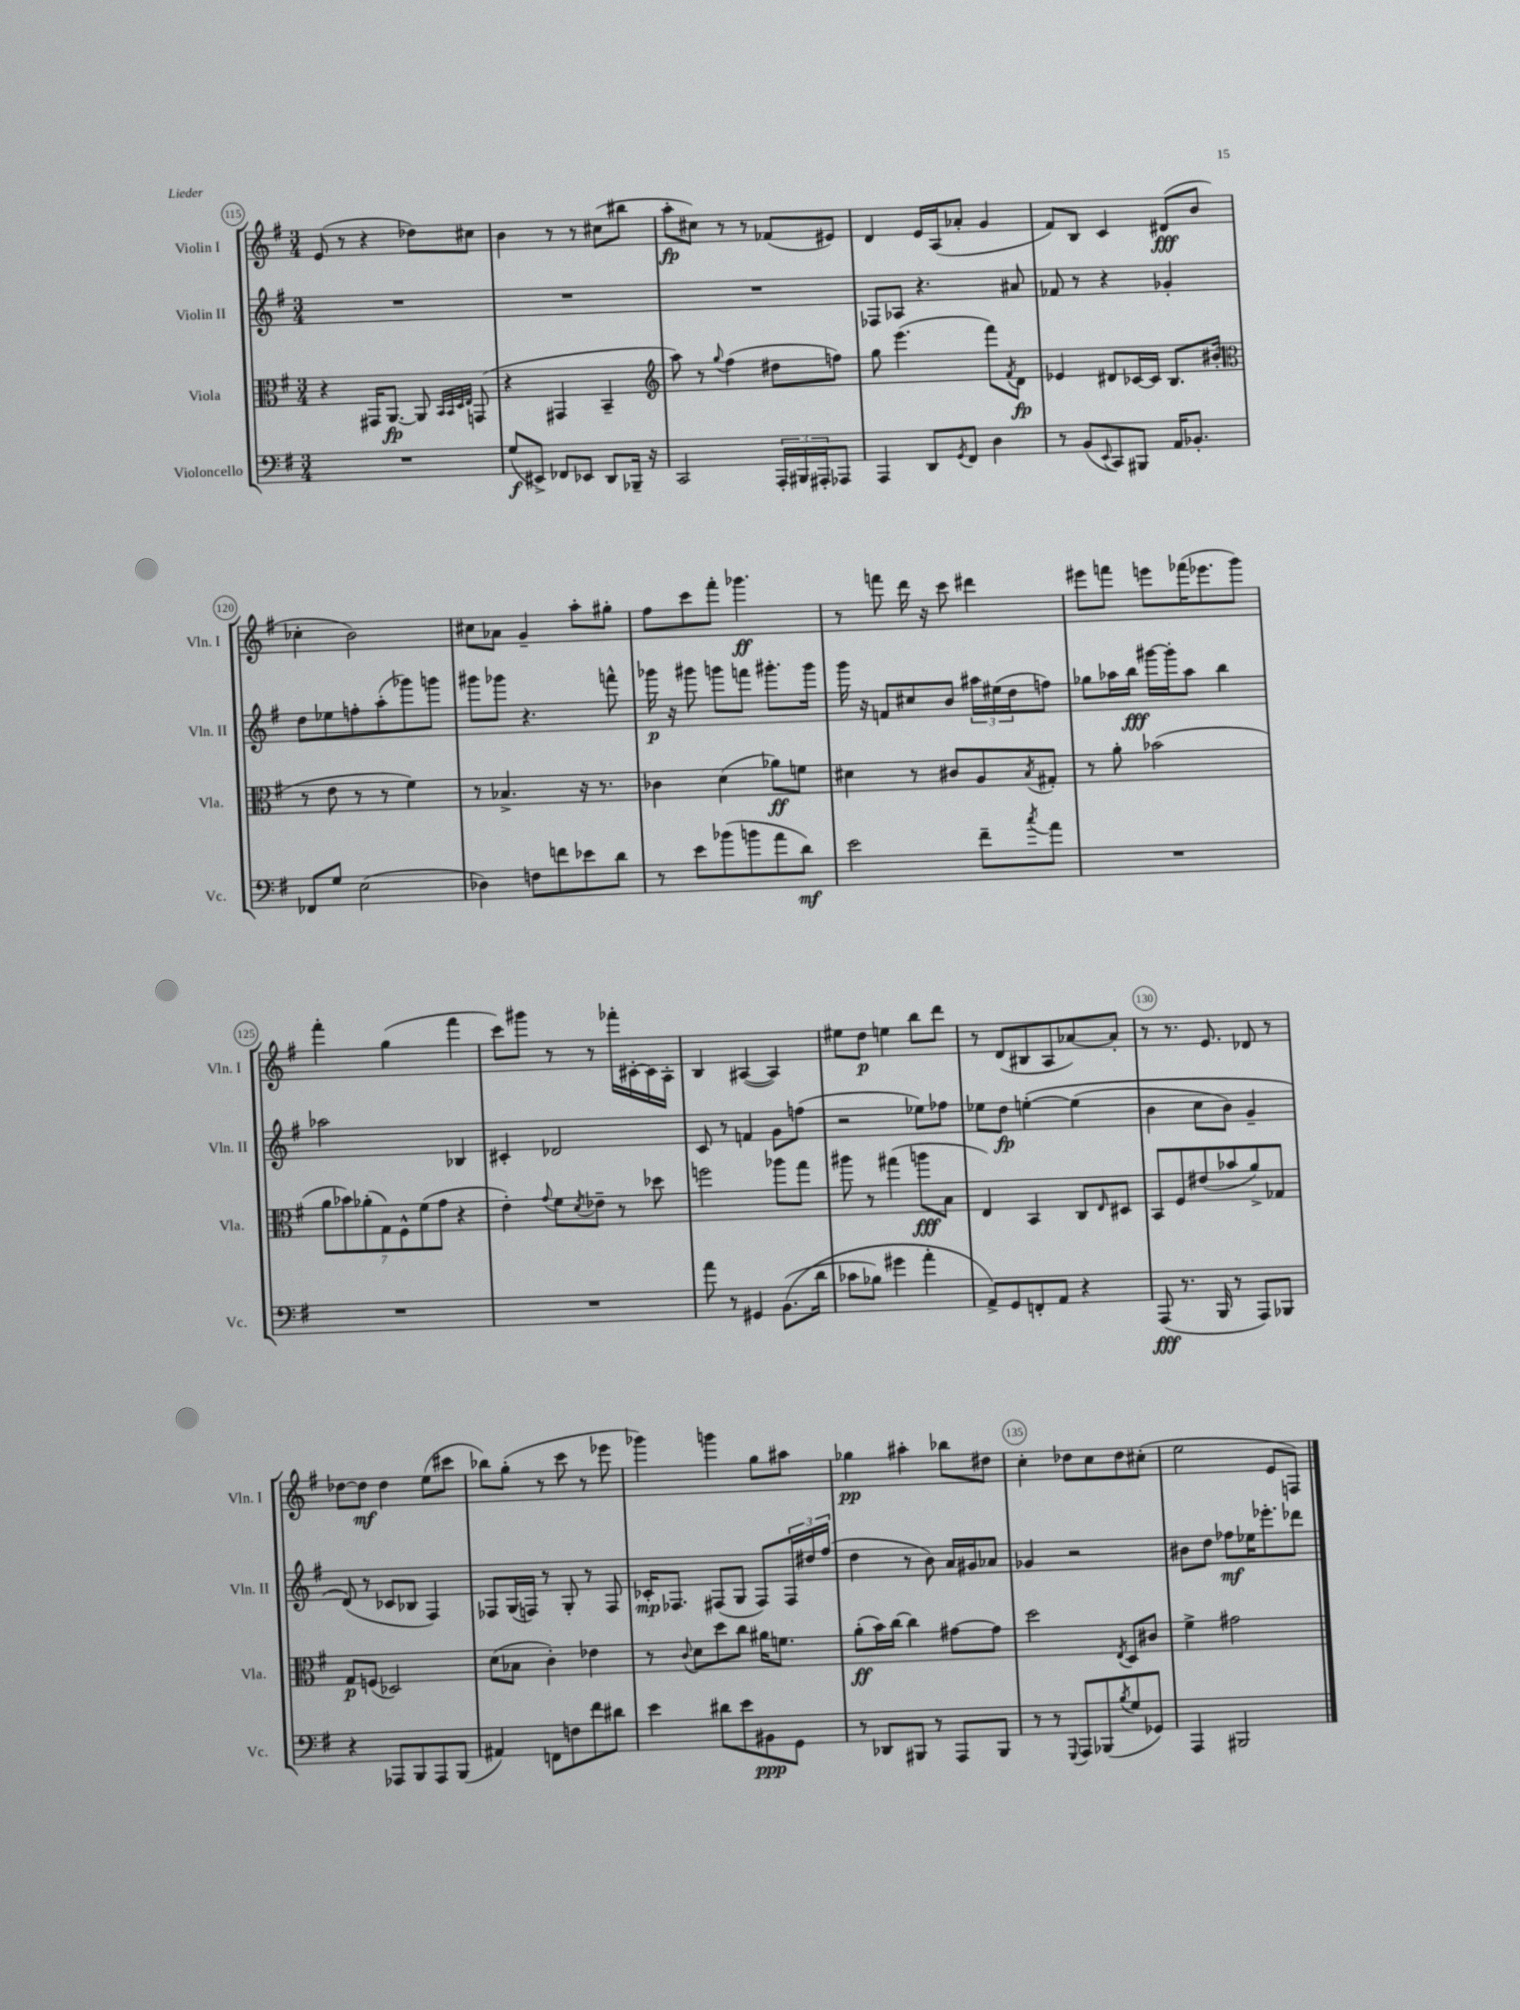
<<
\new StaffGroup <<
\new Staff = "s0" \with { instrumentName = "Violin I" shortInstrumentName = "Vln. I" } {
    \clef treble \key g \major \numericTimeSignature \time 3/4
    e'8( r8 r4 des''8) cis''8 |
    b'4 r8 r8 cis''8( bis''8 |
    a''8-.\fp cis''8) r8 r8 fes'8( eis'8) |
    d'4 e'16 a16( aes'8-. g'4 |
    fis'8) b8 c'4 dis'8\fff( b'8 |
    ces''4-. b'2) |
    cis''8 aes'8 g'4-- a''8-. gis''8-. |
    fis''8 c'''8 fis'''8-. ges'''4.\ff |
    r8 f'''8 d'''16 r16 c'''8 dis'''4 |
    eis'''8 f'''8 e'''8 fes'''16( ees'''8. g'''8) |
    fis'''4-. g''4( fis'''4 |
    c'''8) gis'''8 r8 r8 fes'''16-. cis'16~-. cis'16 a16-. |
    b4 ais4~( ais4) |
    eis''8 d''8\p e''4 b''8 d'''8 |
    r8 d'8( bis8 a8 aes'8~) aes'8-. |
    r8 r8. e'8. des'8 r8 |
    des''8~ des''8\mf des''4 e''8( cis'''8 |
    bes''8) g''8-.( r8 c'''8 r8 ees'''8 |
    ges'''4) g'''4 g''8 ais''8 |
    ges''4\pp ais''4-. bes''8 dis''8 |
    c''4-. des''8 c''8 des''8 cis''8-.( |
    e''2 e'8 f8) \bar "|." |
}
\new Staff = "s1" \with { instrumentName = "Violin II" shortInstrumentName = "Vln. II" } {
    \clef treble \key g \major \numericTimeSignature \time 3/4
    R2. |
    R2. |
    R2. |
    fes8 aes8 r4. ais'8 |
    fes'8 r8 r4 ges'4-. |
    d''8 ees''8 f''8-. a''8-.( ges'''8) g'''8 |
    gis'''8 ges'''8 r4. f'''8-^ |
    ges'''16\p r16 gis'''8 g'''8 f'''8 gis'''8.-. gis'''16 |
    g'''16 r16 f'8 cis''8 b'8 \tuplet 3/2 { ais''16 eis''16( d''16 } f''8) |
    ges''8 aes''16 b''16\fff gis'''16~ gis'''16-. aes''8 b''4 |
    aes''2 bes4 |
    cis'4-. des'2 |
    c'8 r8 f'4 g'8 f''8( |
    r2 ees''8) fes''8 |
    ees''8 d''8\fp e''4~-.\( e''4( |
    b'4 c''8 b'8) g'4-- |
    d'8(\) r8 ces'8 bes8 fis4) |
    fes8 g16( f16) r8 g8-. r8 f8 |
    ces'16-.\mp fes8. fis8( g8 fis8) \tuplet 3/2 { fis16 dis''16 fis''16( } |
    d''4 r8 b'8) a'16 gis'16 aes'8 |
    ges'4 r2 |
    bis'8 d''8 fes''8\mf ees''16 ees'''8.-. des'''8 \bar "|." |
}
\new Staff = "s2" \with { instrumentName = "Viola" shortInstrumentName = "Vla." } {
    \clef alto \key g \major \numericTimeSignature \time 3/4
    r4 gis,16 a,8.~\fp a,8 \grace { b,32 b,32 d32 e32 } g,8( |
    r4 gis,4 b,4-- |
    \clef treble a''8) r8 \appoggiatura { g''8 } fis''4( dis''8 f''8) |
    g''8 e'''4.( fis'''8) \acciaccatura { fis'8 } d'8\fp |
    ees'4 dis'8 ces'16~ ces'16 b8. bis'16-.( |
    \clef alto r8 e'8 r8 r8 fis'4) |
    r8 bes4.-> r16 r8. |
    ces'4 d'4( aes'8\ff) f'8 |
    dis'4 r8 cis'8 a8 \acciaccatura { b8 } gis8-. |
    r8 a'8-. bes'2( |
    \tuplet 7/4 { a'8 bes'8) aes'8-.( g8) fis8-^ fis'8( g'8 } r4 |
    e'4-.) \appoggiatura { g'8 } fis'8 \acciaccatura { d'8 } ees'8-- r8 des''8 |
    f''2 aes''8 g''8 |
    ais''8 r8 gis''4( a''8\fff b8 |
    e4) b,4 c8 \grace { e16 } dis8 |
    b,8 fis8 eis'8( bes'8 a'8->) ges8 |
    g8\p f8( des2) |
    d'8( bes8 c'4-.) ees'4 |
    r8 \appoggiatura { c'8 } d'8 d''8 c''8 ais'16 f'8. |
    a'8-.\ff( b'16) c''16~ c''4 gis'8~ gis'8 |
    d''2 \acciaccatura { e8 } d8 cis'8 |
    fis'4-> gis'2 \bar "|." |
}
\new Staff = "s3" \with { instrumentName = "Violoncello" shortInstrumentName = "Vc." } {
    \clef bass \key g \major \numericTimeSignature \time 3/4
    R2. |
    g8\f( eis,8->) fes,8 ees,8 d,8 bes,,16-- r16 |
    c,2 \tuplet 3/2 { a,,16-. bis,,16 ais,,16-. } aes,,8 |
    a,,4 d,8 \acciaccatura { g,8 } fis,8 d4 |
    r8 b,8( \appoggiatura { e,8 } c,8) bis,,8 a,16 bes,8.-. |
    fes,8 g8 e2( |
    des4) f8 f'8 ees'8 d'8 |
    r8 e'8 bes'8( b'8 a'8 d'8\mf) |
    e'2 fis'8-- \acciaccatura { c''8 } a'8 |
    R2. |
    R2. |
    R2. |
    a'8 r8 gis,4 b,8.(\( d'16 |
    ces'8 bes8) gis'4 a'4-. |
    a,8->\) g,8 f,8-. a,8 r4 |
    a,,8\fff( r8. b,,16 r8 a,,8) bes,,8 |
    r4 aes,,8 b,,8 aes,,8 b,,8( |
    ais,4) f,8 f8 fis'8 dis'8 |
    e'4 dis'8 e'8 bis,8\ppp g,8 |
    r8 des,8 bis,,8 r8 a,,8 bis,,8 |
    r8 r8 \appoggiatura { g,,8 } a,,8 bes,,8( \acciaccatura { b8 } g8 ges,8) |
    a,,4 bis,,2 \bar "|." |
}
>>
>>
\layout { \context { \Score currentBarNumber = #115 \override BarNumber.break-visibility = ##(#f #t #t) barNumberVisibility = #(every-nth-bar-number-visible 5) \override BarNumber.stencil = #(make-stencil-circler 0.1 0.3 ly:text-interface::print) } }
